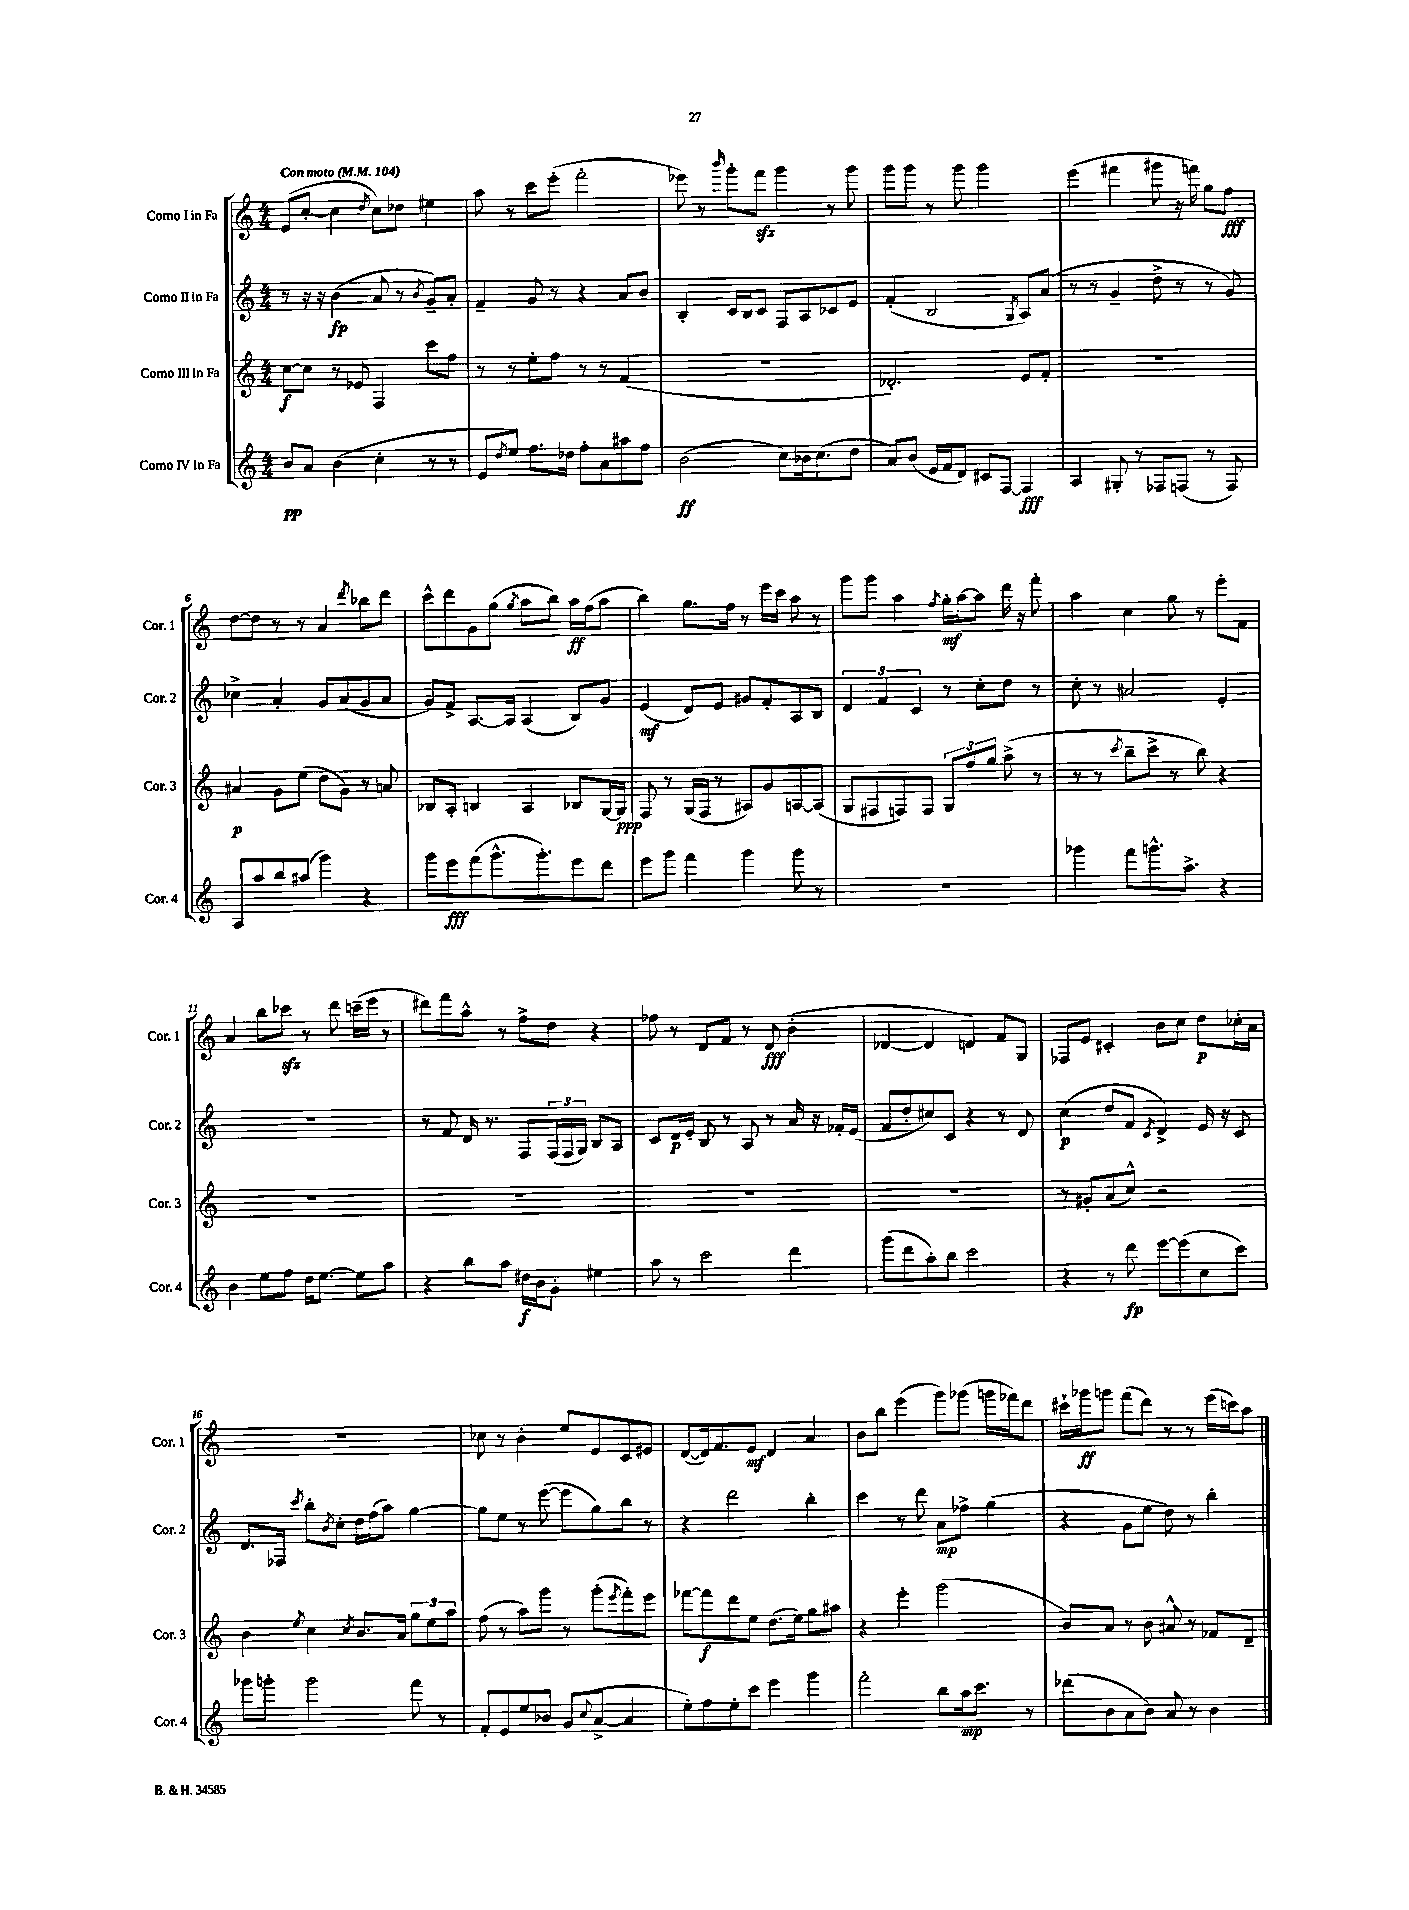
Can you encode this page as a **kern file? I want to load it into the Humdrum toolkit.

**kern	**kern	**kern	**kern
*staff4	*staff3	*staff2	*staff1
*clefG2	*clefG2	*clefG2	*clefG2
*k[]	*k[]	*k[]	*k[]
*M4/4	*M4/4	*M4/4	*M4/4
*MM104	*MM104	*MM104	*MM104
8b	[8cc	8r	(8e
8a	8cc]	16r	[8cc'
.	.	16r	.
(4b	8r	(4b	4cc]
.	8e-	.	.
.	.	.	8qdd
4cc'	4F	8a	8cc)
.	.	8r	8dd-
.	.	8qb	.
8r	8ccc	8g~)	4ee#
8r	8ff	8a'	.
=	=	=	=
8e	8r	4f~	8aa
8qdd	.	.	.
8ee)	8r	.	8r
8.ff	8ee'	8g	8ccc
.	8ff	8r	(8eee'
16dd-	.	.	.
8ff'	8r	4r	2fff'
8a	8r	.	.
8aa#	(4f	8a	.
8ff	.	8b	.
=	=	=	=
(2b	1r	4B'	8eee-)
.	.	.	8r
.	.	.	16qqbbb
.	.	16c	8ggg'
.	.	16B	.
.	.	8c	8fff
8cc)	.	8F	4ggg
16b-	.	8A	.
(8.cc	.	.	.
.	.	8c-	8r
8dd	.	8e	8ggg
=	=	=	=
8a)	2.d-')	(4f'	8ggg
(8b	.	.	8ggg
16e	.	2B	8r
16f	.	.	.
8d)	.	.	8ggg
8c#	.	.	2ggg
[8F	.	.	.
.	.	8qG	.
4F]	8e	8A)	.
.	8f'	(8a	.
=	=	=	=
4A	1r	8r	(4eee
.	.	8r	.
8G#'	.	4g~	4fff#
8r	.	.	.
8F-	.	8dd^	8ggg#
(8F	.	8r	16r
.	.	.	16fff)
8r	.	8r	8gg
8F)	.	8g)	8ff
=	=	=	=
8A	4a#	4cc-^	[8dd
8aa	.	.	8dd]
8bb	8g	4a'	8r
(8aa#	(8ee	.	8r
4ggg)	8dd	8g	4a
.	8g)	(8a	.
.	.	.	8qddd
4r	8r	8g	8bb-
.	8a	8a	8ddd
=	=	=	=
8ggg	8B-	8g)	8ccc^^
8eee	8A'	8f^	8ddd
(8fff	4B	[8.A	8g
8.ggg^^	.	.	(8gg
.	.	16A]	.
.	.	.	8qgg
.	4A	(4A	8aa
8.ggg')	.	.	.
.	.	.	8bb)
8eee	8B-	8B)	16aa
.	.	.	(16ff
8ddd	[16G	8g	8aa
.	16G]	.	.
=	=	=	=
8eee	8F	(4e	4bb)
8ggg	8r	.	.
4fff	(16G	8d)	8.gg
.	16F	.	.
.	8r	8e	.
.	.	.	16ff
4ggg	8A#)	8g#	8r
.	8g	8f'	16eee
.	.	.	16ccc
8ggg	[8A	8A	8aa
8r	(8A]	8B	8r
=	=	=	=
1r	8G	6d	8ggg
.	8F#	.	8ggg
.	.	6f	.
.	8F)	.	4aa
.	.	6c	.
.	8F	.	.
.	.	.	8qff
.	12G	8r	16gg'
.	.	.	[16aa
.	12ff	.	.
.	.	8cc'	8aa]
.	12gg	.	.
.	(8aa^	8dd	16ddd
.	.	.	16r
.	8r	8r	8fff'
=	=	=	=
4ggg-	8r	8cc'	4aa
.	8r	8r	.
.	8qccc	.	.
8fff	8bb~	2a#	4cc
8.ggg^^	8ccc^	.	.
.	8r	.	8gg
8.aa^	.	.	.
.	8bb)	.	8r
4r	4r	4e'	8eee'
.	.	.	8f
=	=	=	=
4b	1r	1r	4a
8ee	.	.	8bb
8ff	.	.	8ccc-
16dd	.	.	8r
[8.ee	.	.	.
.	.	.	8ddd
8ee]	.	.	(16ccc~
.	.	.	16eee
8aa	.	.	8r
=	=	=	=
4r	1r	8r	8ddd#)
.	.	8f	8fff
8bb	.	16d	8aa^^
.	.	8.r	.
8aa	.	.	8r
16dd#	.	8F	8ff^
16b	.	.	.
8g'	.	(24F	8dd
.	.	24F	.
.	.	24G)	.
4ee#	.	8B	4r
.	.	8A	.
=	=	=	=
8aa	1r	8c	8ff-
8r	.	16d	8r
.	.	16e'	.
2ccc	.	8B	8d
.	.	8r	8f
.	.	8A	8r
.	.	8r	8d
4ddd	.	16a	(4b'
.	.	16r	.
.	.	16f-'	.
.	.	(16e	.
=	=	=	=
(8ggg	1r	8f	[4d-
8ddd	.	8dd'	.
8aa')	.	8cc#)	4d-]
8bb	.	8c	.
2ccc	.	4r	4d)
.	.	8r	8f
.	.	8d	8G
=	=	=	=
4r	8r	(4cc	8F-
.	8g#'	.	8e
8r	(8a	8dd	4c#'
8ddd	8cc^^)	8f	.
.	.	8qc	.
[8eee	2r	4d^)	8b
(8eee]	.	.	8cc
8cc	.	16e	8dd
.	.	16r	.
8ccc)	.	8c	16cc-'
.	.	.	16a
=	=	=	=
8ggg-	4b	8.d	1r
8ggg'	.	.	.
.	.	16F-	.
.	8qee	8qccc	.
2ggg	4cc	8bb'	.
.	.	8qb	.
.	.	8cc'	.
.	8qcc	.	.
.	8.b	16dd	.
.	.	(16ff	.
.	.	8aa)	.
.	16a	.	.
8fff	12gg	[4gg	.
.	12ee	.	.
8r	.	.	.
.	12aa	.	.
=	=	=	=
8f'	(8ff	8gg]	8cc-
8e	8r	8ee	8r
8ee	8aa)	8r	4b'
8b-	8ggg	([8eee	.
(8g	8r	8eee]	8ee
8qqcc	.	.	.
[8a^	(8ggg'	8gg)	8e
.	8qeee	.	.
4a]	8fff')	8bb	8c
.	8eee	8r	8e#
=	=	=	=
8ee')	[8fff-	4r	([8d
8ff	8fff-]	.	16d])
.	.	.	8.f
8ee'	8ddd	2ddd	.
8ccc	8ee	.	8e
4eee	(8.dd	.	4d
.	16ee)	.	.
4ggg	8gg	4bb'	4a
.	8aa#	.	.
=	=	=	=
2fff'	4r	4ccc	8b
.	.	.	8bb
.	4eee'	8r	(4eee
.	.	8ddd	.
8bb	(2ggg	8a	8ggg)
16aa	.	8ff-^	(8ggg-
8.ccc	.	.	.
.	.	(4gg	16ggg
.	.	.	16fff-)
8r	.	.	8ddd
=	=	=	=
(8ddd-	8b)	4r	16ccc#`
.	.	.	16ggg-
8b	8a	.	8ggg
8a	8r	8g	(8fff
8b)	8b	8ee	8ddd)
8a	8a#^^	8dd)	8r
8r	8r	8r	8r
4b	8f-	4bb'	(16eee
.	.	.	16ccc)
.	8d~	.	8aa
==	==	==	==
*-	*-	*-	*-
